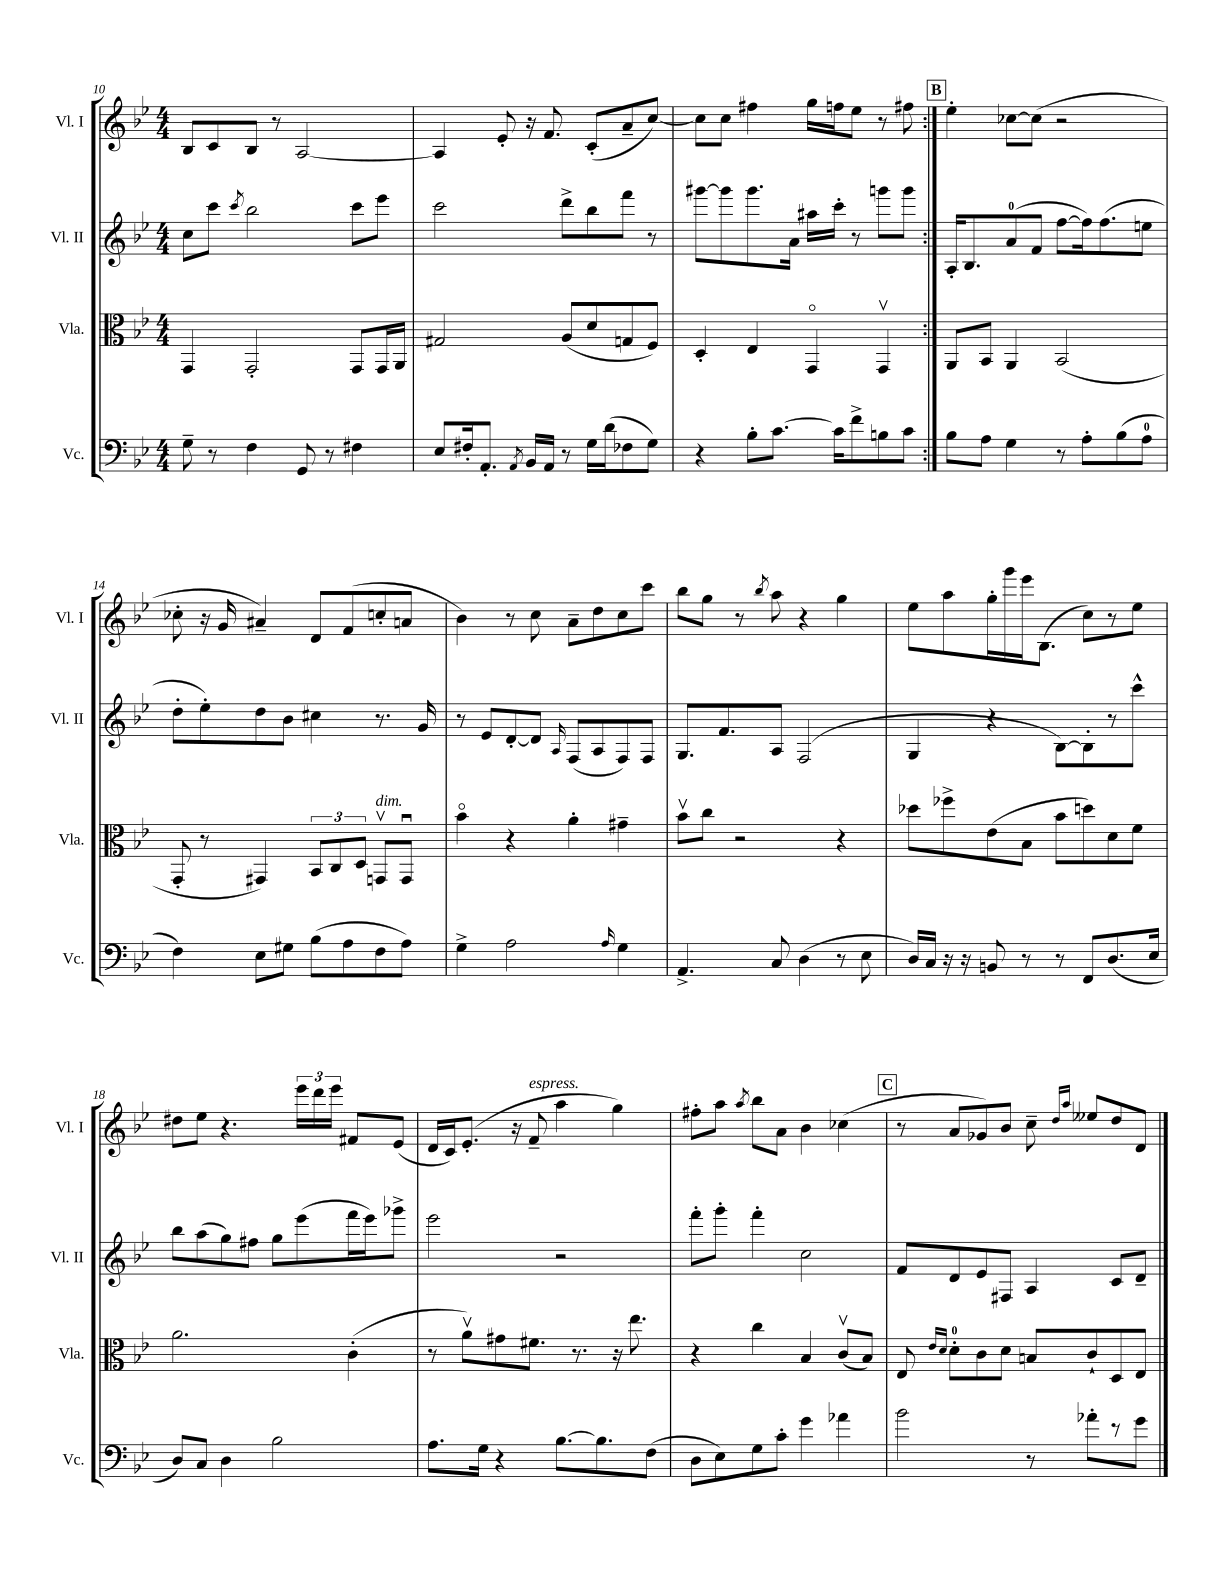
<<
\new StaffGroup <<
\new Staff = "s0" \with { instrumentName = "Vl. I" shortInstrumentName = "Vl. I" } {
    \clef treble \key bes \major \numericTimeSignature \time 4/4
    \autoBeamOff \repeat volta 2 { bes8[ c'8 bes8] r8 a2~ |
    a4 ees'8-. r16 f'8. c'8[-.( a'8-- c''8]~) |
    c''8[ c''8] fis''4 g''16[ f''16 ees''8] r8 fis''8 | }
    \mark \markup { \box "B" } ees''4-. ces''8[~ ces''8]( r2 |
    ces''8-. r16 g'16 ais'4--) d'8[ f'8( c''8-. a'8] |
    bes'4) r8 c''8 a'8[-- d''8 c''8 c'''8] |
    bes''8[ g''8] r8 \acciaccatura { bes''8 } a''8 r4 g''4 |
    ees''8[ a''8 g''16-. g'''16 ees'''16 bes8.]( c''8[) r8 ees''8] |
    dis''8[ ees''8] r4. \tuplet 3/2 { ees'''16[ d'''16 ees'''16] } fis'8[ ees'8]( |
    d'16[ c'16) ees'8.]-.( r16 f'8--^\markup { \italic "espress." } a''4 g''4) |
    fis''8[-. a''8] \acciaccatura { a''8 } bes''8[ a'8] bes'4 ces''4( |
    \mark \markup { \box "C" } r8 a'8[ ges'8) bes'8] c''8-- \grace { d''16[ a''16] } eeses''8[ d''8 d'8] \bar "|." |
}
\new Staff = "s1" \with { instrumentName = "Vl. II" shortInstrumentName = "Vl. II" } {
    \clef treble \key bes \major \numericTimeSignature \time 4/4
    \autoBeamOff \repeat volta 2 { c''8[ c'''8] \acciaccatura { c'''8 } bes''2 c'''8[ ees'''8] |
    c'''2 d'''8[-> bes''8 f'''8] r8 |
    gis'''8[~ gis'''8 gis'''8. a'16] ais''16[ c'''16]-. r8 g'''8[ g'''8] | }
    \mark \markup { \box "B" } a16[-. bes8. a'8-0( f'8] f''8[~ f''16) f''8.( e''8] |
    d''8[-. ees''8-.) d''8 bes'8] cis''4 r8. g'16 |
    r8 ees'8[ d'8~-. d'8] \grace { a16 } f8[( a8 f8) f8] |
    g8.[ f'8. a8] f2( |
    g4 r4 bes8[~) bes8-. r8 c'''8]-^ |
    bes''8[ a''8( g''8) fis''8] g''8[ ees'''8( f'''16 ees'''16) ges'''8]-> |
    ees'''2 r2 |
    f'''8[-. g'''8]-. f'''4-. c''2 |
    \mark \markup { \box "C" } f'8[ d'8 ees'8 fis8] a4 c'8[ d'8]-- \bar "|." |
}
\new Staff = "s2" \with { instrumentName = "Vla." shortInstrumentName = "Vla." } {
    \clef alto \key bes \major \numericTimeSignature \time 4/4
    \autoBeamOff \repeat volta 2 { g,4 g,2-. g,8[ g,16 a,16] |
    gis2 a8[( d'8 g8 f8]) |
    d4-. ees4 g,4\flageolet g,4\upbow | }
    \mark \markup { \box "B" } a,8[ bes,8] a,4 bes,2( |
    g,8-. r8 gis,4) \tuplet 3/2 { bes,8[ c8 d8] } g,8[\upbow^\markup { \italic "dim." } g,8]\downbow |
    bes'4\flageolet r4 a'4-. gis'4-- |
    bes'8[\upbow c''8] r2 r4 |
    des''8[ fes''8-> ees'8( bes8] bes'8[ d''8) d'8 f'8] |
    a'2. c'4-.( |
    r8 a'8[\upbow) gis'8 fis'8.] r8. r16 ees''8. |
    r4 c''4 bes4 c'8[\upbow( bes8]) |
    \mark \markup { \box "C" } ees8 \grace { ees'16[ d'16] } d'8[-0-. c'8 d'8] b8[ c'8-! d8 ees8] \bar "|." |
}
\new Staff = "s3" \with { instrumentName = "Vc." shortInstrumentName = "Vc." } {
    \clef bass \key bes \major \numericTimeSignature \time 4/4
    \autoBeamOff \repeat volta 2 { g8-- r8 f4 g,8 r8 fis4 |
    ees8[ fis16-. a,8.]-. \acciaccatura { a,8 } bes,16[ a,16] r8 g16[ d'16( fes8 g8]) |
    r4 bes8[-. c'8.]~ c'16[ f'8-> b8 c'8] | }
    \mark \markup { \box "B" } bes8[ a8] g4 r8 a8[-. bes8( a8]-0 |
    f4) ees8[ gis8] bes8[( a8 f8 a8]) |
    g4-> a2 \grace { a16 } g4 |
    a,4.-> c8 d4( r8 ees8 |
    d16[) c16] r16 r16 b,8 r8 r8 f,8[ d8.( ees16] |
    d8[) c8] d4 bes2 |
    a8.[ g16] r4 bes8.[~ bes8. f8]( |
    d8[ ees8) g8 c'8]-. g'4 aes'4 |
    \mark \markup { \box "C" } bes'2 r8 aes'8[-. r8 g'8] \bar "|." |
}
>>
>>
\layout { \context { \Score currentBarNumber = #10 } }
